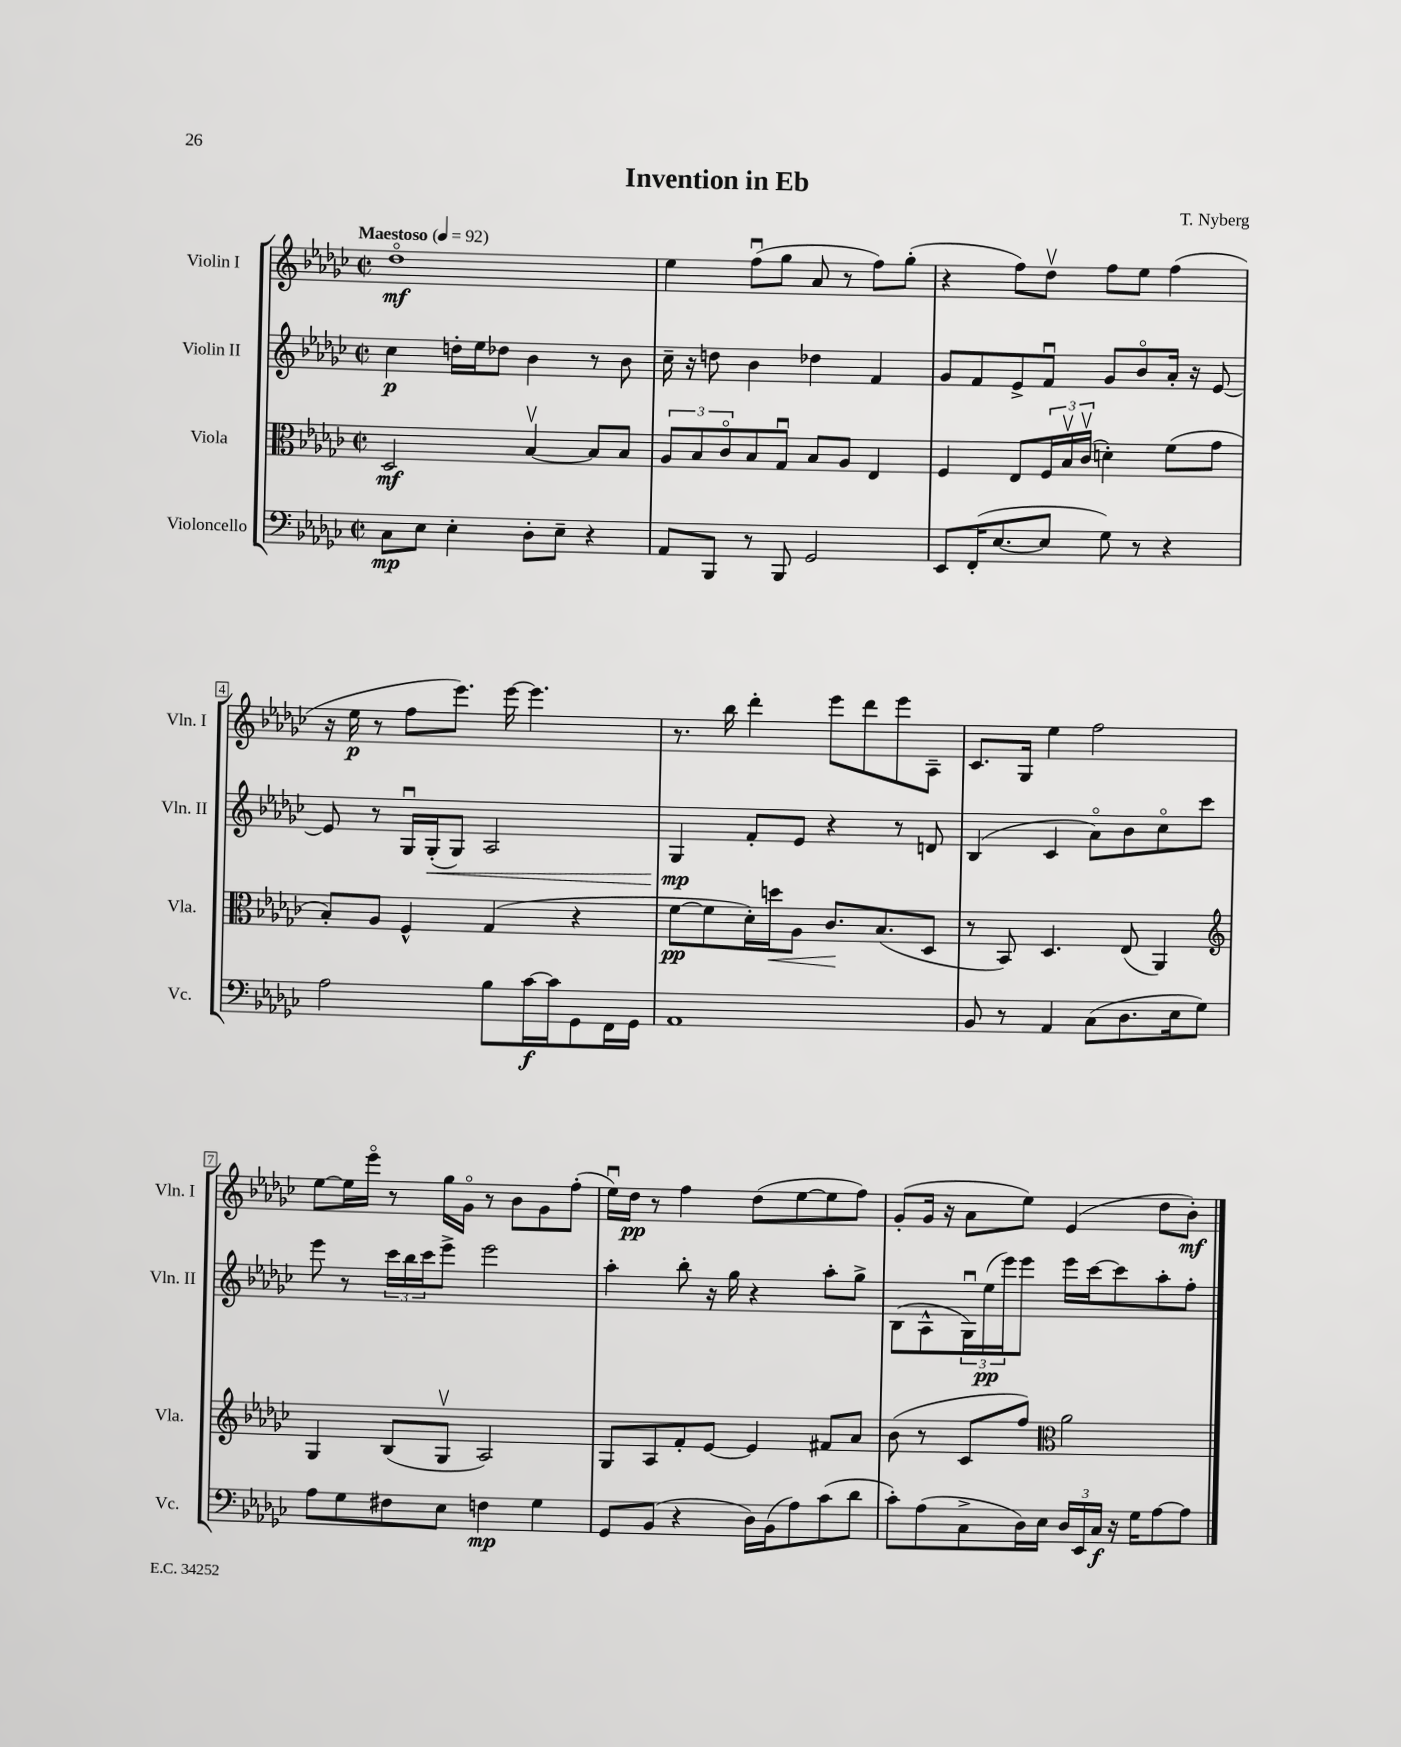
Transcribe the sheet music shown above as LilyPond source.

\header { title = "Invention in Eb" composer = "T. Nyberg" }
<<
\new StaffGroup <<
\new Staff = "s0" \with { instrumentName = "Violin I" shortInstrumentName = "Vln. I" } {
    \clef treble \key ges \major \defaultTimeSignature \time 2/2 \tempo "Maestoso" 4 = 92
    des''1\flageolet\mf |
    ees''4 f''8\downbow( ges''8 aes'8 r8 f''8) ges''8-.( |
    r4 f''8) des''8\upbow f''8 ees''8 f''4( |
    r16 ees''16\p r8 f''8 ees'''8.) ees'''16~ ees'''4. |
    r8. bes''16 des'''4-. ees'''8 des'''8 ees'''8 aes8-- |
    ces'8. ges16 ees''4 f''2 |
    ees''8~ ees''16 ees'''16\flageolet r8 ges''16 ges'16\flageolet r8 bes'8 ges'8 f''8-.( |
    ees''16\downbow) des''16\pp r8 f''4 des''8( ees''8~ ees''8 f''8) |
    ges'8-.( ges'16 r16 aes'8 ees''8) ees'4( des''8 bes'8-.\mf) \bar "|." |
}
\new Staff = "s1" \with { instrumentName = "Violin II" shortInstrumentName = "Vln. II" } {
    \clef treble \key ges \major \defaultTimeSignature \time 2/2
    ces''4\p d''16-. ees''16 des''8 bes'4 r8 bes'8 |
    ces''16-- r16 d''8 bes'4 des''4 f'4 |
    ges'8 f'8 ees'8-> f'8\downbow ges'8 bes'8\flageolet aes'16-. r16 ees'8~ |
    ees'8 r8 ges16\downbow ges16-.\<( ges8) aes2 |
    ges4\mp\! f'8-. ees'8 r4 r8 d'8 |
    bes4( ces'4 aes'8\flageolet) bes'8 ces''8\flageolet ces'''8 |
    ees'''8 r8 \tuplet 3/2 { ces'''16 bes''16 ces'''16 } ees'''8-> ees'''2 |
    aes''4-. bes''8-. r16 ges''16 r4 aes''8-. ges''8-> |
    bes8( aes8-^ \tuplet 3/2 { ges16\downbow) ees''16\pp( ees'''16) } ees'''8 ees'''16 ces'''16~ ces'''8 aes''8-. f''8-. \bar "|." |
}
\new Staff = "s2" \with { instrumentName = "Viola" shortInstrumentName = "Vla." } {
    \clef alto \key ges \major \defaultTimeSignature \time 2/2
    des2\mf bes4~\upbow bes8 bes8 |
    \tuplet 3/2 { aes8 bes8 ces'8\flageolet } bes8 ges8\downbow bes8 aes8 ees4 |
    f4 ees8 \tuplet 3/2 { f16 bes16\upbow ces'16\upbow( } d'4-.) f'8( ges'8 |
    bes8-.) aes8 f4-^ ges4( r4 |
    f'8~\pp f'8 des'16-.) d''16\< aes8 ces'8.\! bes8.( des8 |
    r8 bes,8) des4. ees8( aes,4) |
    \clef treble ges4 bes8( ges8\upbow aes2) |
    ges8 aes8 f'8-. ees'8~ ees'4 fis'8 aes'8 |
    bes'8( r8 ces'8 f''8) \clef alto aes'2 \bar "|." |
}
\new Staff = "s3" \with { instrumentName = "Violoncello" shortInstrumentName = "Vc." } {
    \clef bass \key ges \major \defaultTimeSignature \time 2/2
    ces8\mp ees8 ees4-. des8-. ees8-- r4 |
    aes,8 bes,,8 r8 bes,,8 ges,2 |
    ees,8 f,16-.( ees8.~ ees8 ges8) r8 r4 |
    aes2 bes8 ces'16~\f ces'16 ges,8 f,16 ges,16 |
    aes,1 |
    bes,8 r8 aes,4 ces8( des8. ees16 ges8) |
    aes8 ges8 fis8 ees8 f4\mp ges4 |
    ges,8 bes,8( r4 des16) bes,16( aes8) ces'8( des'8 |
    ces'8-.) aes8( ces8-> des16) ees16 \tuplet 3/2 { des16 ees,16 ces16\f } r16 ges16 aes8~ aes8 \bar "|." |
}
>>
>>
\layout { \context { \Score \override BarNumber.stencil = #(make-stencil-boxer 0.1 0.3 ly:text-interface::print) } }
